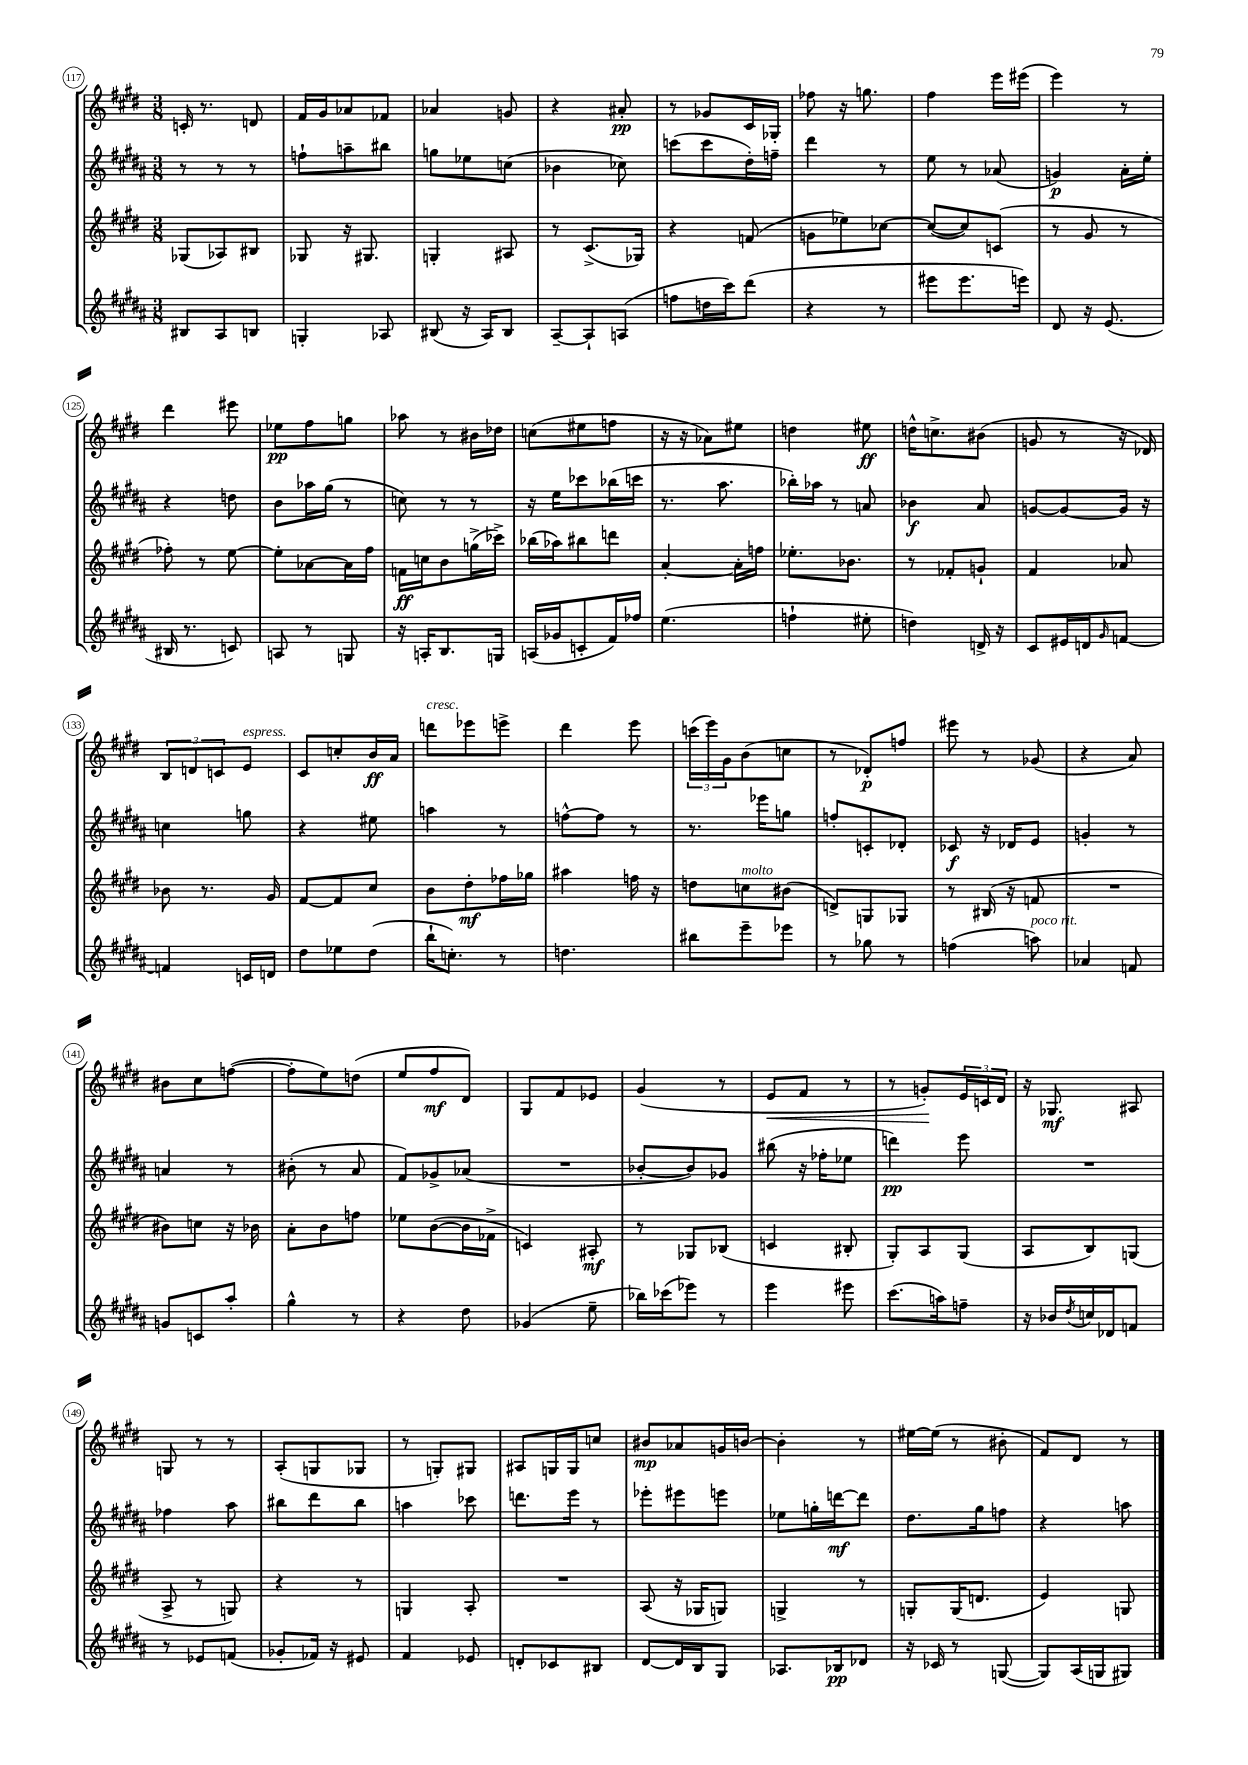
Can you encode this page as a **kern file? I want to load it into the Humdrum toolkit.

**kern	**kern	**kern	**kern
*staff4	*staff3	*staff2	*staff1
*clefG2	*clefG2	*clefG2	*clefG2
*k[f#c#g#d#a#]	*k[f#c#g#d#]	*k[f#c#g#d#a#]	*k[f#c#g#d#]
*M3/8	*M3/8	*M3/8	*M3/8
8B#	(8G-	8r	16c'
.	.	.	8.r
8A#	8A-)	8r	.
8B	8B#	8r	8d
=	=	=	=
4G'	8G-	8ff`	16f#
.	.	.	16g#
.	16r	8aa~	8a-
.	8.G#	.	.
8A-	.	8bb#	8f-
=	=	=	=
(8B#	4G'	8gg	4a-
16r	.	8ee-	.
16A#)	.	.	.
8B#	8A#	(8cc	8g
=	=	=	=
[8A#~	8r	4b-	4r
8A#`]	(8.c#^	.	.
(8A	.	8cc-)	8a#'
.	16G-)	.	.
=	=	=	=
8ff	4r	(8ccc	8r
16dd	.	8ccc	8g-
16ccc#)	.	.	.
(8ddd#	(8f	16dd#')	16c#
.	.	16ff~	16G-'
=	=	=	=
4r	8g	4ddd#	8ff-
.	8ee-)	.	16r
.	.	.	8.gg
8r	[8cc-	8r	.
=	=	=	=
8eee#	(8cc-_	8ee	4ff#
8.eee#	8cc-])	8r	.
.	(8c	(8a-	16eee
16eee)	.	.	(16eee#
=	=	=	=
8d#	8r	4g)	4eee)
16r	8g#	.	.
(8.e	.	.	.
.	8r	16a#'	8r
.	.	16ee'	.
=	=	=	=
16B#	8ff-')	4r	4ddd#
8.r	.	.	.
.	8r	.	.
8c)	[8ee	8dd	8eee#
=	=	=	=
8A	8ee']	8b	8ee-
8r	[8a-	16aa-	8ff#
.	.	(16gg#	.
8G	16a-]	8r	8gg
.	16ff#	.	.
=	=	=	=
16r	16f	8cc)	8aa-
16A'	16cc	.	.
8.B	8b	8r	8r
.	(16gg^	8r	16b#
16G	16ccc-^)	.	16dd-
=	=	=	=
(16A	(16bb-	16r	(8cc
16g-	16aa-)	16ee	.
8c'	8bb#	8ccc-	8ee#
16f#)	8ddd	(16bb-	8ff
16ff-	.	16ccc	.
=	=	=	=
(4.ee	[4a'	8.r	16r
.	.	.	16r
.	.	.	8a-)
.	.	8.aa#	.
.	16a']	.	8ee#
.	16ff	.	.
=	=	=	=
4ff`	8.ee-'	16bb-')	4dd
.	.	16aa-	.
.	.	8r	.
.	8.b-	.	.
8ee#'	.	8a	8ee#
=	=	=	=
4dd)	8r	4b-	16dd^^
.	.	.	8.cc^
.	8f-'	.	.
16d^	8g`	8a#	(8b#
16r	.	.	.
=	=	=	=
8c#	4f#	[8g	8g
16e#	.	8g_	8r
16d	.	.	.
16qqg#	.	.	.
[8f	8a-	16g]	16r
.	.	16r	16d-)
=	=	=	=
4f]	8b-	4cc	12B
.	.	.	12d
.	8.r	.	.
.	.	.	12c
16c	.	8gg	8e
16d	16g#	.	.
=	=	=	=
8dd#	[8f#	4r	8c#
8ee-	8f#]	.	8cc'
(8dd#	8cc#	8ee#	16b
.	.	.	16a
=	=	=	=
16bb`	8b	4aa	8ddd
8.cc')	.	.	.
.	8dd#'	.	8eee-
8r	16ff-	8r	8eee^
.	16gg-	.	.
=	=	=	=
4.dd	4aa#	[8ff^^	4ddd#
.	.	8ff]	.
.	16ff	8r	8eee
.	16r	.	.
=	=	=	=
8bb#	8dd	8.r	(24ccc
.	.	.	24eee)
.	.	.	24g#
8eee~	8cc	.	(8b
.	.	16eee-	.
8eee-	(8b#	8gg	8cc
=	=	=	=
8r	8d^)	8ff'	8r
8gg-	8G	8c'	8d-')
8r	8G-	8d-'	8ff
=	=	=	=
(4ff	8r	8c-	8eee#
.	(16B#	16r	8r
.	16r	16d-	.
8aa)	8f	8e	(8g-
=	=	=	=
4a-	4.r	4g'	4r
8f	.	8r	8a)
=	=	=	=
8g	8b#)	4a	8b#
8c	8cc	.	8cc#
8aa#'	16r	8r	([8ff
.	16b-	.	.
=	=	=	=
4gg#^^	8a'	(8b#'	8ff']
.	8b	8r	8ee)
8r	8ff	8a#	(8dd
=	=	=	=
4r	8ee-	8f#)	8ee
.	([8b	8g-^	8ff#
8dd#	16b]	(8a-	8d#)
.	16f-^	.	.
=	=	=	=
(4g-	4c)	4.r	8G#
.	.	.	8f#
8ee~	8A#'	.	8e-
=	=	=	=
16bb-)	8r	[8b-'	(4g#
(16ccc-	.	.	.
8eee-)	8G-	8b-])	.
8r	(8B-	8g-	8r
=	=	=	=
4eee	4c	(8bb#	8e
.	.	16r	8f#
.	.	16ff-'	.
8eee#	8B#'	8ee-	8r
=	=	=	=
(8.ccc#	8G#')	4ddd)	8r
.	8A	.	8g')
16aa)	.	.	.
8ff~	(8G#	8eee	24e
.	.	.	24c
.	.	.	24d#
=	=	=	=
16r	8A	4.r	16r
16b-	.	.	8.G-
8qdd#	.	.	.
16cc	8B)	.	.
16d-	.	.	.
8f	(8G	.	8A#
=	=	=	=
8r	8A^	4ff-	8G
8e-	8r	.	8r
(8f	8G)	8aa#	8r
=	=	=	=
8g-'	4r	8bb#	(8A'
16f-)	.	8ddd#	8G
16r	.	.	.
8e#	8r	8bb#	8G-
=	=	=	=
4f#	4G	4aa	8r
.	.	.	8G')
8e-	8A'	8ccc-	8G#
=	=	=	=
8d'	4.r	8.ddd	8A#
8c-	.	.	16G
.	.	16eee	16G
8B#	.	8r	8cc
=	=	=	=
[8d#	(8A	8eee-'	8b#
16d#]	16r	8eee#	8a-
16B	16G-	.	.
8G#	8G)	8eee	16g
.	.	.	[16b
=	=	=	=
8.A-	4G^	8ee-	4b']
.	.	16gg'	.
16B-	.	[16ddd	.
8d-	8r	8ddd]	8r
=	=	=	=
16r	8G'	8.dd#	[16ee#
16c-	.	.	(16ee#]
8r	(16G	.	8r
.	8.d	16gg#	.
([8G	.	8ff	8b#'
=	=	=	=
8G])	4e)	4r	8f#)
(16A#	.	.	8d#
16G	.	.	.
8G#)	8G	8aa	8r
==	==	==	==
*-	*-	*-	*-
